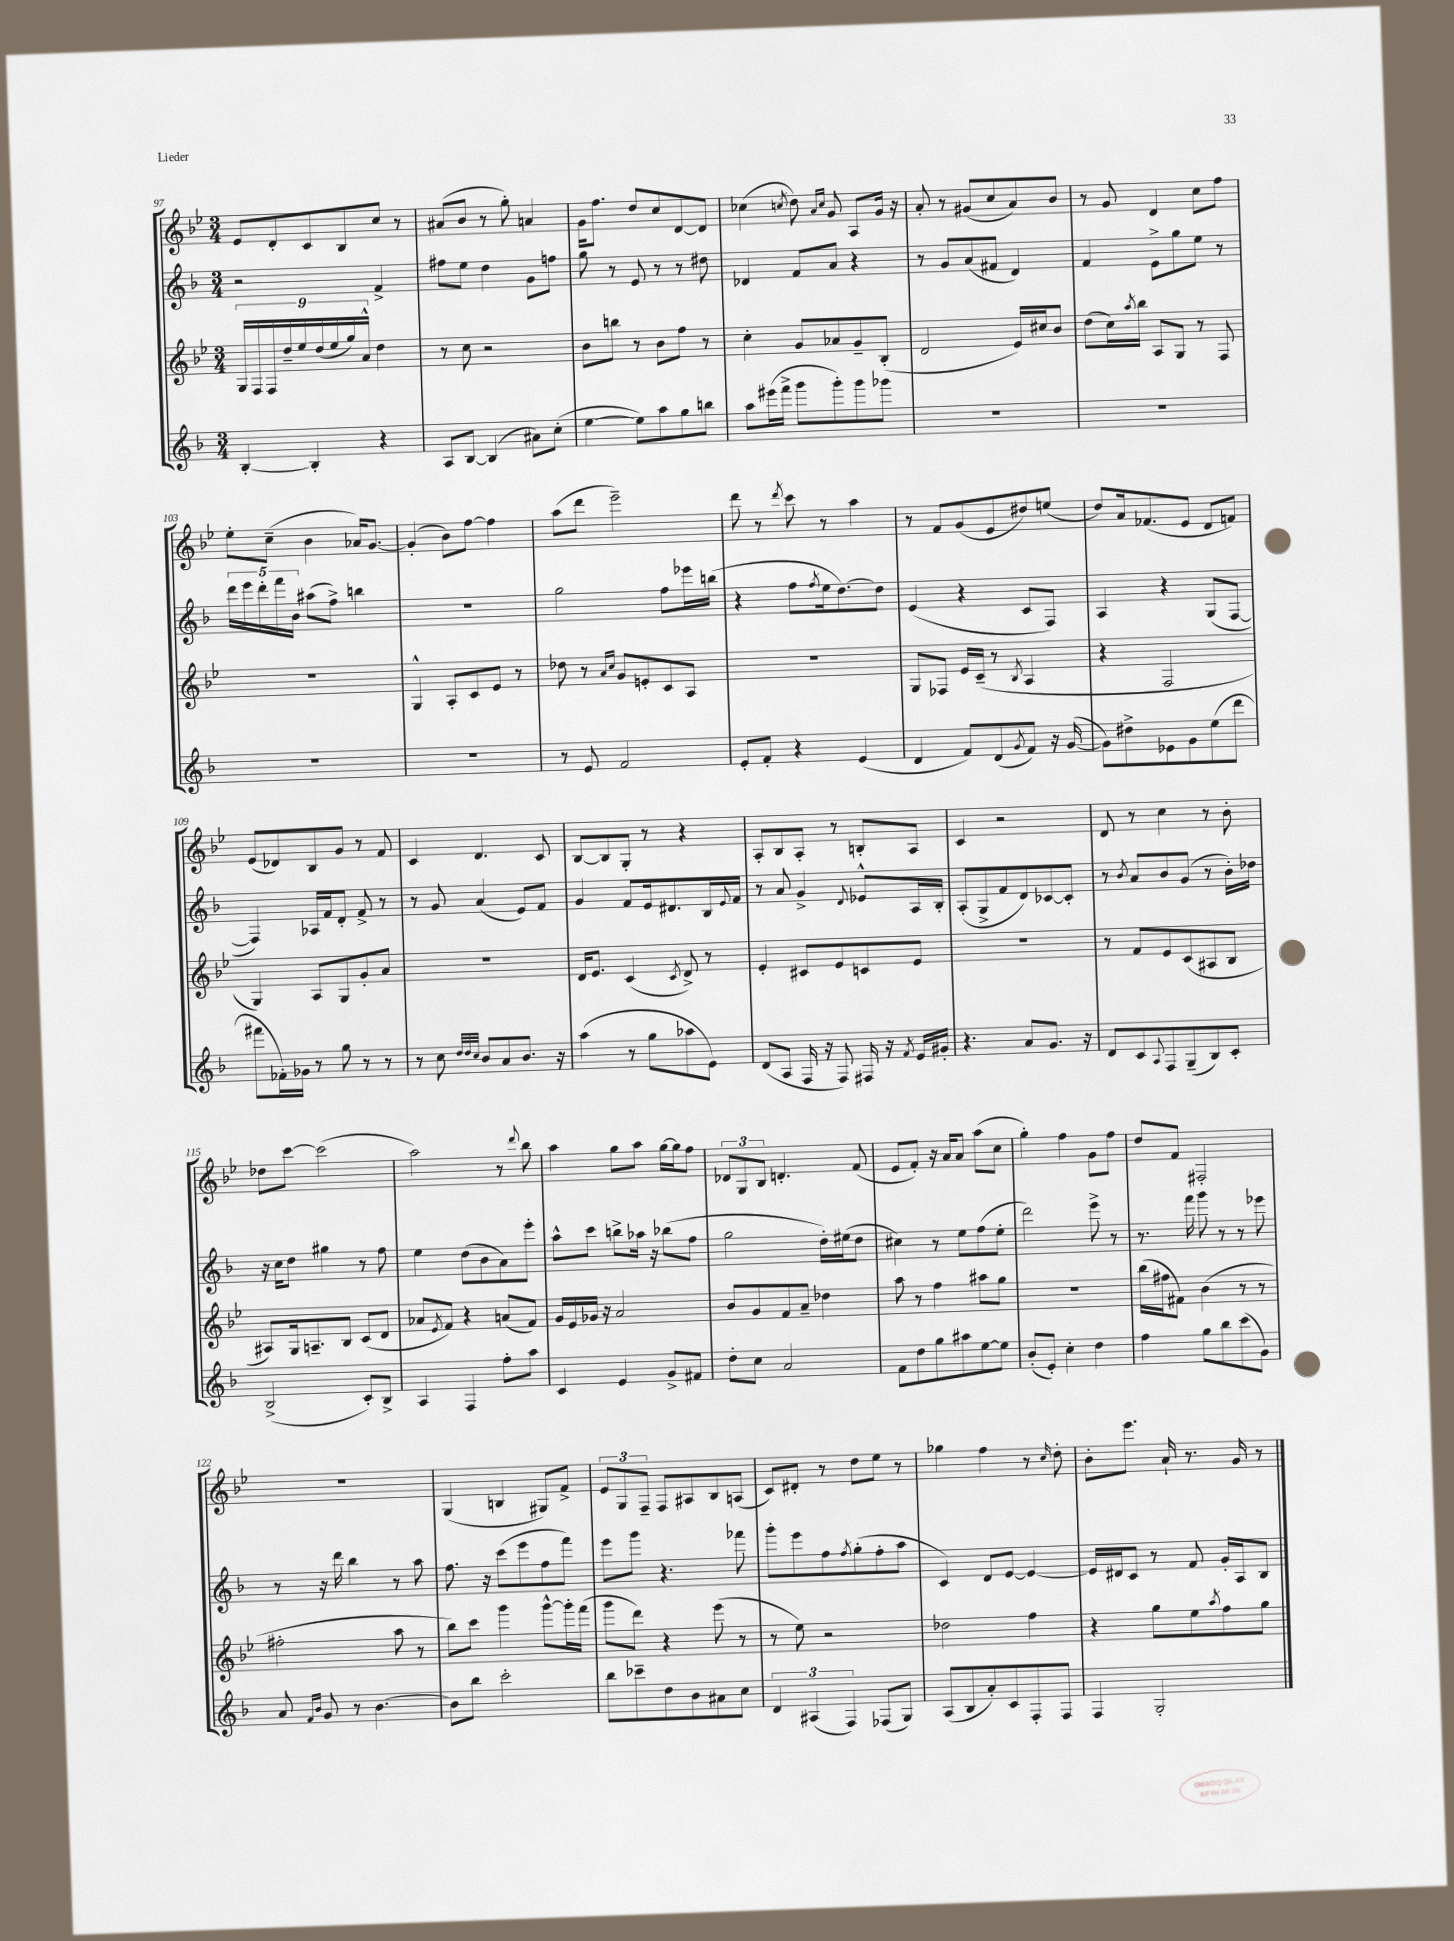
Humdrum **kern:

**kern	**kern	**kern	**kern
*staff4	*staff3	*staff2	*staff1
*clefG2	*clefG2	*clefG2	*clefG2
*k[b-]	*k[b-e-]	*k[b-]	*k[b-e-]
*M3/4	*M3/4	*M3/4	*M3/4
[4B-'	18G	2r	8e-
.	18F	.	.
.	18F	.	.
.	.	.	8d'
.	18dd~	.	.
.	18ee-	.	.
4B-']	.	.	8c
.	(18dd	.	.
.	18ee-	.	.
.	.	.	8B-
.	18gg)	.	.
.	18a^^	.	.
4r	4dd	4f^	8cc
.	.	.	8r
=	=	=	=
8A	8r	8ff#	(8a#
[8B-	8cc	8ee	8b-
(4B-]	2r	4dd	8r
.	.	.	8gg')
8a#)	.	8g	4a
(8cc'	.	8ff	.
=	=	=	=
[4ee	8b-	8gg	16g
.	.	.	8.ff
.	8bb	8r	.
8ee])	8r	8e	8dd
8aa	8b-	8r	8cc
8gg	8ff	8r	[8d
8bb	8r	8dd#	8d]
=	=	=	=
8aa	4cc'	4d-	(4cc-
(16eee#	.	.	.
16fff^	.	.	.
.	.	.	8qcc
8ggg	8g	8f	8dd)
.	.	.	16qqa
.	.	.	16qqcc
8ggg')	8a-	8a	8g
8ggg	8g~	4r	8A
8ggg-	(8B-'	.	16g
.	.	.	16r
=	=	=	=
2.r	2d	8r	8a'
.	.	8g	8r
.	.	(8a	(8g#
.	.	8f#	8cc
.	16e-)	4d)	8a)
.	16cc#	.	.
.	8b-	.	8b-
=	=	=	=
2.r	(8dd	4f	8r
.	16cc)	.	8g
.	8qaa	.	.
.	16bb-	.	.
.	8A	8e^	4d
.	8G	8gg	.
.	8r	8ee	8cc
.	8F	8r	8ff
=	=	=	=
2.r	2.r	20ddd	8ee-'
.	.	20eee	.
.	.	20ddd'	.
.	.	.	(8cc~
.	.	20fff	.
.	.	20b-	.
.	.	(8aa#	4b-
.	.	8ff^)	.
.	.	4bb	16a-)
.	.	.	[8.g
=	=	=	=
2.r	4G^^	2.r	(4g']
.	8A'	.	8b-)
.	8c	.	[8ff
.	8e-	.	4ff]
.	8r	.	.
=	=	=	=
8r	8dd-	2gg	(8aa
8e	8r	.	8ddd
.	16qqa	.	.
.	16qqcc	.	.
2f	8g	.	2eee-~)
.	8e'	.	.
.	8c	8ff	.
.	8A	16eee-	.
.	.	(16bb	.
=	=	=	=
8e'	2.r	4r	8ddd
8f'	.	.	8r
.	.	.	8qddd
4r	.	8ff	8ccc
.	.	8qff	.
.	.	16ee	8r
.	.	[8.dd)	.
(4e	.	.	4aa
.	.	8dd]	.
=	=	=	=
4d	8G	(4e	8r
.	8F-	.	8f
8f)	16e-	4r	(8g
.	(16c~	.	.
(8d	8r	.	8e-
8qg	8qB-	.	.
8f)	4A	8c	8dd#)
16r	.	8F)	(8ee
([16g	.	.	.
=	=	=	=
8g])	4r	4A	8dd)
8dd#^	.	.	16a
.	.	.	(8.f-
8e-	2F	4r	.
8g	.	.	8e-
(8ee	.	(8G	8d
8ddd	.	[8F	8f)
=	=	=	=
8fff#	4G)	4F])	(8e-
16f-')	.	.	8d-)
16g-	.	.	.
8r	8A	16A-	8B-
.	.	16f	.
8gg	8G	8d'	8g
8r	8g'	8f^	8r
8r	8a	8r	8f
=	=	=	=
8r	2.r	8r	4c
8cc	.	8g	.
32qqdd	.	.	.
32qqdd	.	.	.
32qqcc	.	.	.
8b-	.	(4a	4.d
8a	.	.	.
8.b-	.	8e)	.
.	.	8f	8c
16r	.	.	.
=	=	=	=
(4aa	16d	4g	[8B-
.	8.e-	.	.
.	.	.	8B-]
8r	(4c	8f	8G'
8gg	.	16e	8r
.	.	8.d#	.
.	8qc	.	.
8aa-	8d^)	.	4r
8e)	8r	16B-	.
.	.	8qqe	.
.	.	16f	.
=	=	=	=
(8d	4e-'	8r	8A'
8A	.	8a	8B-
16F	8c#	4g^	8A'
16r	.	.	.
8F)	8e-	.	8r
.	.	8qqd	.
16F#	8c	8e-^^	8B'
16r	.	.	.
8qf	.	.	.
16e	8e-	16A	8A
16g#'	.	16B-'	.
=	=	=	=
4.r	2.r	(8A'	4c
.	.	8G^	.
.	.	8f	2r
8a	.	8d)	.
8.g	.	[8c-	.
.	.	8c-']	.
16r	.	.	.
=	=	=	=
8d	8r	8r	8d
.	.	8qb-	.
8c	8f	8a	8r
8qqA	.	.	.
8F	8e-	8b-	4cc
(8G~	(8c	(8g	.
8B-)	8A#	8r	8r
8c'	8B-	16b-')	8b-'
.	.	16dd-	.
=	=	=	=
(2B-^	8A#)	16r	8dd-
.	.	16cc	.
.	16G	8dd	[8ccc
.	8.A~	.	.
.	.	4gg#	(2ccc]
.	8B-	.	.
8c')	(8c	8r	.
8B-^	8d	8ff	.
=	=	=	=
4A	8a-	4ee	2aa)
.	8qe-	.	.
.	8f)	.	.
4F	4r	(8dd	.
.	.	8b-	.
8ff'	(8a	8a)	8r
.	.	.	8qqddd
8aa	8f)	8eee'	8bb-
=	=	=	=
4c	16g	8aa^^	4aa
.	16e-	.	.
.	16g-	8ccc	.
.	16r	.	.
4e	2a	8bb^	8gg
.	.	16aa-	8aa
.	.	16r	.
8g^	.	(8bb-	[16gg
.	.	.	16gg]
8f#	.	8ff	8ff
=	=	=	=
8dd'	8b-	2gg	12d-
.	.	.	12G
8cc	8g	.	.
.	.	.	12B-
2a	8f	.	4.d'
.	8a~	.	.
.	4dd-	16dd')	.
.	.	(16ee#	.
.	.	8dd	(8f
=	=	=	=
8f	8aa	4cc#)	8e-
8dd	8r	.	8f')
8gg	4ff	8r	16r
.	.	.	16a
8aa#	.	8ee	8a
[8ee	8aa#	(8ff	(8aa
8ee]	8gg	8ee'	8cc
=	=	=	=
(8b-'	2.r	2ddd)	4gg')
8e')	.	.	.
4cc'	.	.	4ff
4dd	.	8eee^	8g
.	.	8r	8ff
=	=	=	=
4ff	(16bb-	8.r	8dd
.	16ff#	.	.
.	8f#)	.	8f
.	.	16fff	.
8gg	(4b-	8ggg	2F#'
8bb-	.	8r	.
(8ccc	8r	8r	.
8g)	8r	8eee-	.
=	=	=	=
8a	2ff#'	8r	2.r
16qqf	.	.	.
16qqb-	.	.	.
8g	.	16r	.
.	.	16ddd	.
8r	.	4bb-	.
[4.b-	.	.	.
.	8aa	8r	.
.	8r	8aa	.
=	=	=	=
8b-]	8bb-)	8.ff	(4G
8bb-	8ccc	.	.
.	.	16r	.
2ccc'	4ggg	(8ccc	4B
.	.	8eee	.
.	[8ggg^^	8ff	8G#)
.	16ggg']	8fff)	8f^
.	(16fff	.	.
=	=	=	=
8bb-	8ggg	8eee	12e-
.	.	.	12G
8ccc-~	8ddd)	8ggg	.
.	.	.	12F~
8dd	4r	4.r	8F
8b-	.	.	8A#
8a#	(8eee-	.	8B-
8cc	8r	8fff-	(8A
=	=	=	=
6d	8r	8ggg'	8c)
.	8ee-)	8eee	8d#'
(6A#	.	.	.
.	2r	8ff	8r
6F)	.	.	.
.	.	8qff	.
.	.	(8gg'	8dd
(8F-	.	8ff'	8ee-
8G)	.	8aa	8r
=	=	=	=
(8A	2dd-	4c)	4gg-
8B-	.	.	.
8a')	.	8d	4ff
8c	.	[8e	.
8F'	4ff	4e_	8r
.	.	.	16qqcc
8F	.	.	8dd'
=	=	=	=
4F	4r	16e]	8b-'
.	.	16d#	.
.	.	8c	8.eee-
2G'	8gg	8r	.
.	.	.	16a`
.	8ee-	8f	8.r
.	8qaa	.	.
.	8ff	16g'	.
.	.	16A	16g
.	8gg	8B-	8r
==	==	==	==
*-	*-	*-	*-
